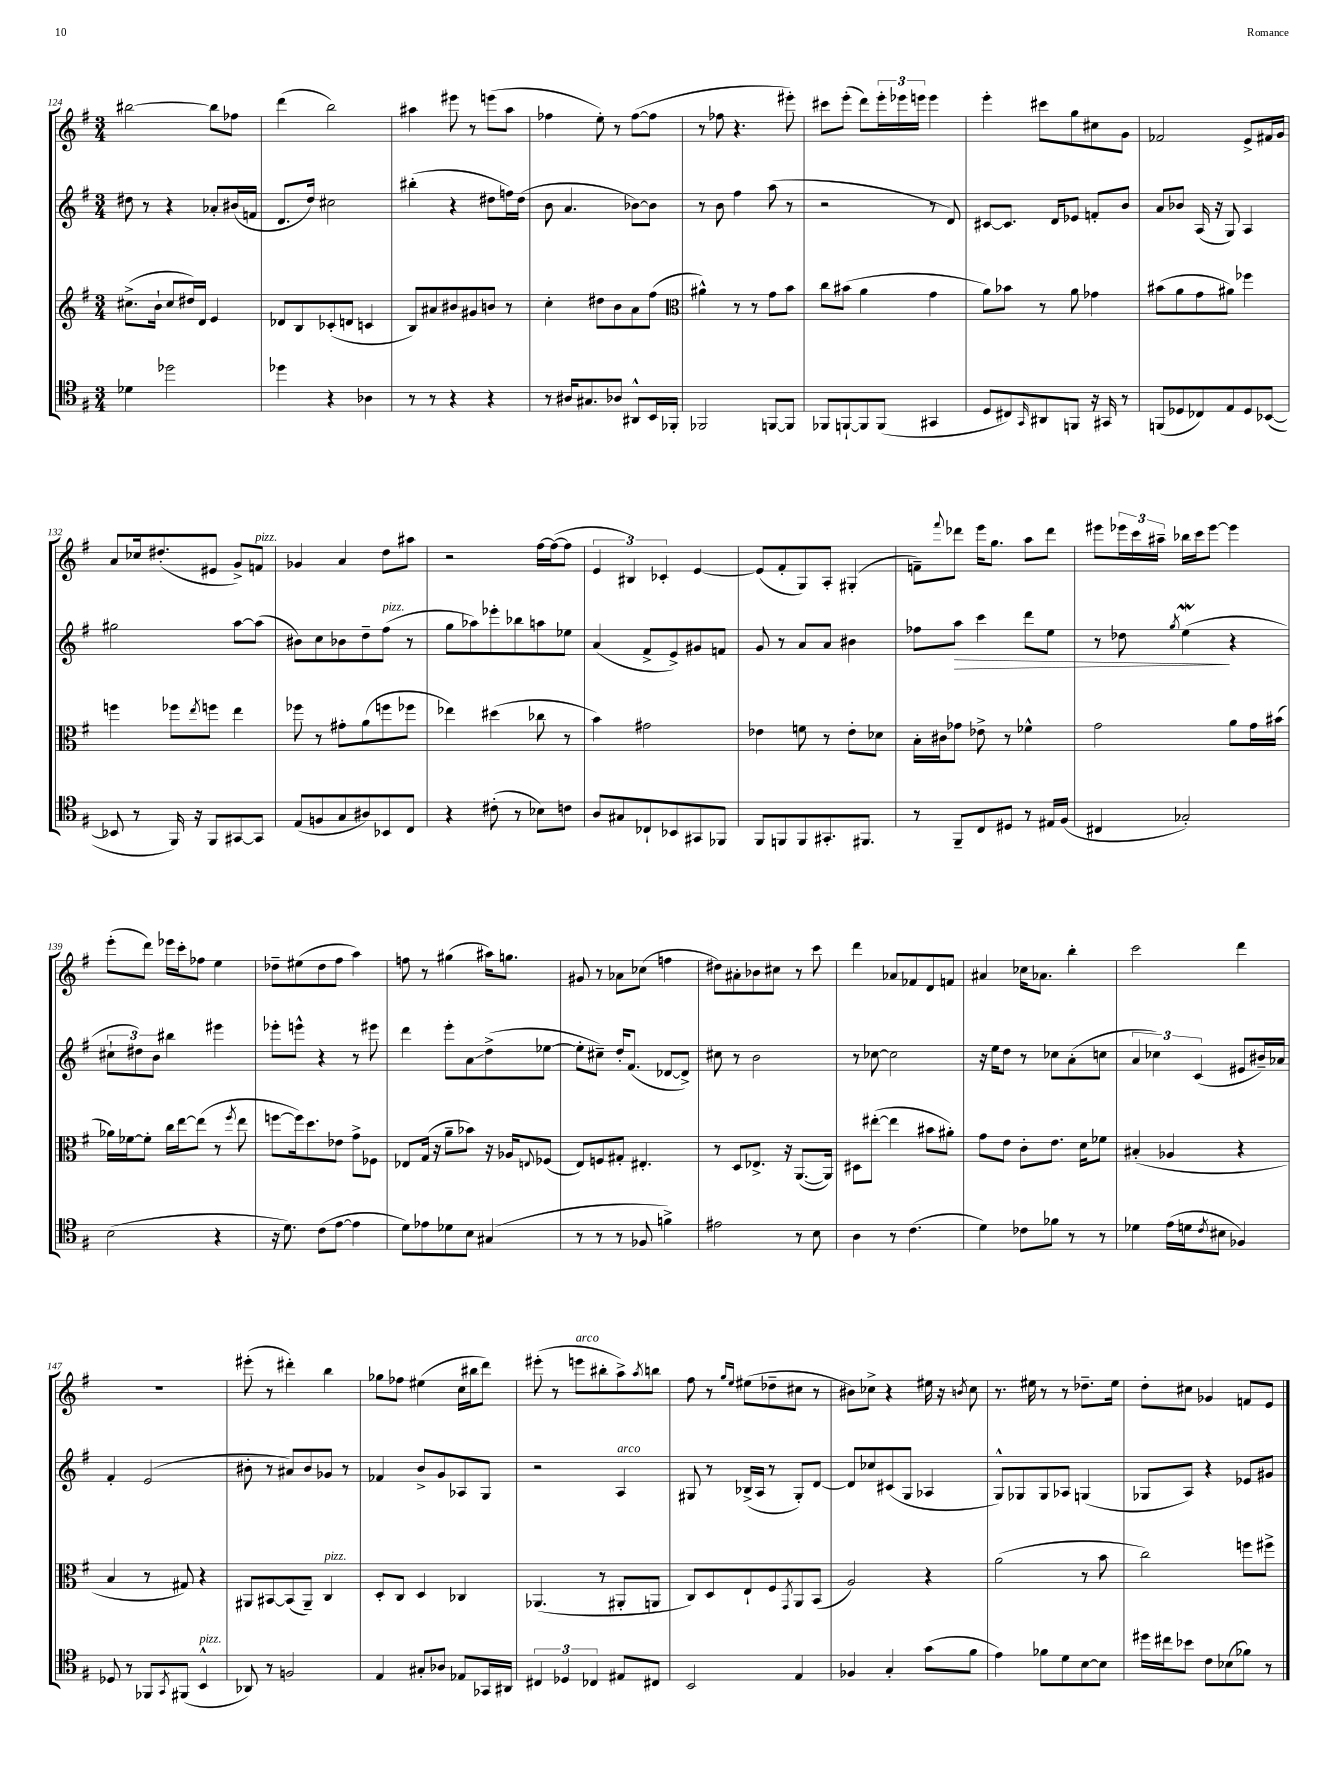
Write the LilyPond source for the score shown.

<<
\new StaffGroup <<
\new Staff = "s0" {
    \clef treble \key g \major \numericTimeSignature \time 3/4
    bis''2~ bis''8 fes''8 |
    d'''4( b''2) |
    ais''4 eis'''8 r8 e'''8( ais''8 |
    fes''4 e''8-.) r8 fes''8~( fes''8 |
    r8 fes''8 r4. eis'''8-.) |
    cis'''8 e'''8-.( d'''8) \tuplet 3/2 { e'''16-. ees'''16 e'''16 } e'''4 |
    e'''4-. cis'''8 g''8 cis''8 g'8 |
    fes'2 e'8-> fis'16 g'16 |
    a'8 ces''16 dis''8.-.( eis'8 g'8->) f'8^\markup { \italic "pizz." } |
    ges'4 a'4 d''8 ais''8 |
    r2 fis''16~ fis''16~( fis''8 |
    \tuplet 3/2 { e'4 bis4) ces'4-. } e'4~ |
    e'8( fis'8-. g8) a8-. gis4-.( |
    f'8--) \appoggiatura { fis'''8 } des'''8 e'''16 g''8. a''8 des'''8 |
    eis'''8 \tuplet 3/2 { ees'''16 c'''16 ais''16-- } bes''16 c'''16 ees'''8~ ees'''4 |
    e'''8-.( d'''8) ees'''16 c'''16-. fes''8 e''4 |
    des''8-- eis''8( des''8 fis''8 a''4) |
    f''8 r8 gis''4( ais''16) g''8. |
    gis'8 r8 aes'8 ces''8( f''4 |
    dis''8) ais'8-. bes'8 cis''8 r8 c'''8 |
    d'''4 aes'8 fes'8 d'8 f'8 |
    ais'4 ces''16 aes'8. b''4-. |
    c'''2 d'''4 |
    R2. |
    eis'''8-.( r8 dis'''4-.) b''4 |
    ges''8 fes''8 eis''4( c''16 bis''16 d'''8) |
    eis'''8-.( r8 e'''8^\markup { \italic "arco" } bis''8-. a''8->) \acciaccatura { a''8 } b''8 |
    fis''8 r8 \grace { g''16 e''16 } eis''8( des''8-- cis''8 r8 |
    bis'8) ces''8-> r4 eis''16 r16 \acciaccatura { b'8 } ces''8 |
    r8. eis''16 r8 r8 des''8.-- eis''16 |
    d''8-. cis''8 ges'4 f'8 e'8 \bar "|." |
}
\new Staff = "s1" {
    \clef treble \key g \major \numericTimeSignature \time 3/4
    dis''8 r8 r4 aes'8-. bis'16( f'16 |
    d'8. d''16) cis''2 |
    bis''4-.( r4 dis''8 f''16) dis''16( |
    b'8 a'4. bes'8~) bes'8 |
    r8 b'8 fis''4 a''8( r8 |
    r2 r8 d'8) |
    cis'8~ cis'8. d'16 ees'8 f'8-. b'8 |
    a'8 bes'8 a16( r16 g8) a4 |
    gis''2 a''8~ a''8( |
    bis'8) c''8 bes'8 d''8-- fis''8^\markup { \italic "pizz." }( r8 |
    g''8 aes''8) ees'''8-. bes''8 a''8 ees''8 |
    a'4( fis'8-> e'8->) gis'8 f'8 |
    g'8 r8 a'8 a'8 bis'4 |
    fes''8 a''8\> c'''4 d'''8 e''8 |
    r8 des''8 \acciaccatura { g''8 } e''4\mordent\!( r4 |
    \tuplet 3/2 { cis''8-! dis''8) b'8 } bis''4 eis'''4 |
    ees'''8-. e'''8-^ r4 r8 eis'''8 |
    d'''4 e'''8-. a'8\glissando d''8->( ees''8~ |
    ees''8-. cis''8--) d''16-. fis'8.( des'8~ des'8->) |
    cis''8 r8 b'2 |
    r8 ces''8~ ces''2 |
    r16 e''16 d''8 r8 ces''8 a'8-.( c''8 |
    \tuplet 3/2 { a'4 ces''4) c'4( } eis'8 bis'16--) aes'16 |
    fis'4-. e'2( |
    bis'8-. r8 ais'8) bis'8 ges'8 r8 |
    fes'4 b'8-> g'8 aes8 g8 |
    r2 a4^\markup { \italic "arco" } |
    gis8 r8 bes16->( a16 r8 gis8-.) d'8~ |
    d'8 ces''8 cis'8( g8 aes4 |
    g8-^) ges8 ges8 aes8 g4( |
    ges8 a8) r4 ees'8 gis'8 \bar "|." |
}
\new Staff = "s2" {
    \clef treble \key g \major \numericTimeSignature \time 3/4
    cis''8.->( b'16-! cis''8 dis''16) d'16 e'4 |
    des'8 b8 ces'8-.( d'8 c'4 |
    b8) ais'8 bis'8 gis'8 b'8 r8 |
    c''4-. dis''8 b'8 a'8 fis''8( |
    \clef alto ais'4-^) r8 r8 g'8 b'8 |
    c''8 bis'8( a'4 g'4 |
    a'8) bes'8 r8 a'8 ges'4 |
    bis'8( a'8 g'8 ais'8) fes''4 |
    f''4 fes''8 \acciaccatura { e''8 } f''8 e''4 |
    fes''8 r8 gis'8-. a'8( f''8 fes''8 |
    ees''4) dis''4( ces''8 r8 |
    b'4) gis'2 |
    ees'4 f'8 r8 ees'8-. des'8 |
    b16-. cis'16 ges'8 ees'8-> r8 fes'4-^ |
    g'2 a'8 g'16 bis'16( |
    aes'16) fes'16~ fes'8-. c''16 e''16~ e''8( r8 \acciaccatura { fis''8 } e''8 |
    f''8~ f''16) d''8. ees'8 g'8-> fes8 |
    ees8 g16( r16 a'8-- bes'8) r16 aes16 \appoggiatura { e8 } fes8( |
    e8) f8 gis8-. eis4.-. |
    r8 d8 ees8.-> r16 a,8.~( a,16) |
    dis8 eis''8~-.( eis''4 bis'8 ais'8-.) |
    g'8 e'8 c'8-. e'8. d'16 fes'8 |
    bis4-.( aes4 r4 |
    b4 r8 gis8) r4 |
    ais,8 bis,8~ bis,8( ais,8--) c4^\markup { \italic "pizz." } |
    d8-. c8 d4 ces4 |
    aes,4.( r8 ais,8-. a,8 |
    c8) d8 e8-! fis8 \acciaccatura { g,8 } a,8 b,8( |
    a2) r4 |
    a'2( r8 b'8 |
    c''2) f''8 fis''8-> \bar "|." |
}
\new Staff = "s3" {
    \clef tenor \key g \major \numericTimeSignature \time 3/4
    des'4 des''2 |
    des''4 r4 aes4 |
    r8 r8 r4 r4 |
    r8 ais16 gis8. aes8 ais,8-^ b,16 fes,16-. |
    fes,2 f,8~ f,8 |
    fes,8 f,8~-! f,8 f,8( gis,4 |
    d8 cis8) \grace { g,16 } ais,8 f,8 r16 gis,16 r8 |
    f,8( des8 ces8) e8 des8 bes,8~( |
    bes,8 r8 fis,16) r16 fis,8 gis,8~ gis,8 |
    e8( f8 g8 ais8) bes,8 c8 |
    r4 cis'8-.( r8 bes8) c'8 |
    a8 gis8 ces8-! bes,8 gis,8 fes,8 |
    fis,8 f,8 f,8 gis,8.-. fis,8. |
    r8 fis,8-- c8 dis8 r8 eis16 fis16( |
    cis4 ges2-.) |
    b2( r4 |
    r16 d'8.) c'8( e'8~ e'4 |
    d'8) ees'8 des'8 b8 gis4( |
    r8 r8 r8 fes8 f'4->) |
    eis'2 r8 b8 |
    a4 r8 c'4.( |
    d'4) ces'8 fes'8 r8 r8 |
    des'4 e'16( d'16 \acciaccatura { c'8 } bis8 fes4) |
    des8 r8 fes,8 \acciaccatura { g,8 } fis,8( b,4-^^\markup { \italic "pizz." } |
    aes,8) r8 f2 |
    e4 gis8-. aes8 ees8 ges,16 ais,16 |
    \tuplet 3/2 { cis4 des4 ces4 } eis8 cis8 |
    b,2 e4 |
    fes4 g4-. g'8( fis'8 |
    e'4) fes'8 d'8 b8~ b8 |
    dis''16 cis''16 bes'8 c'8 bes8( fes'8) r8 \bar "|." |
}
>>
>>
\layout { \context { \Score currentBarNumber = #124 } }
